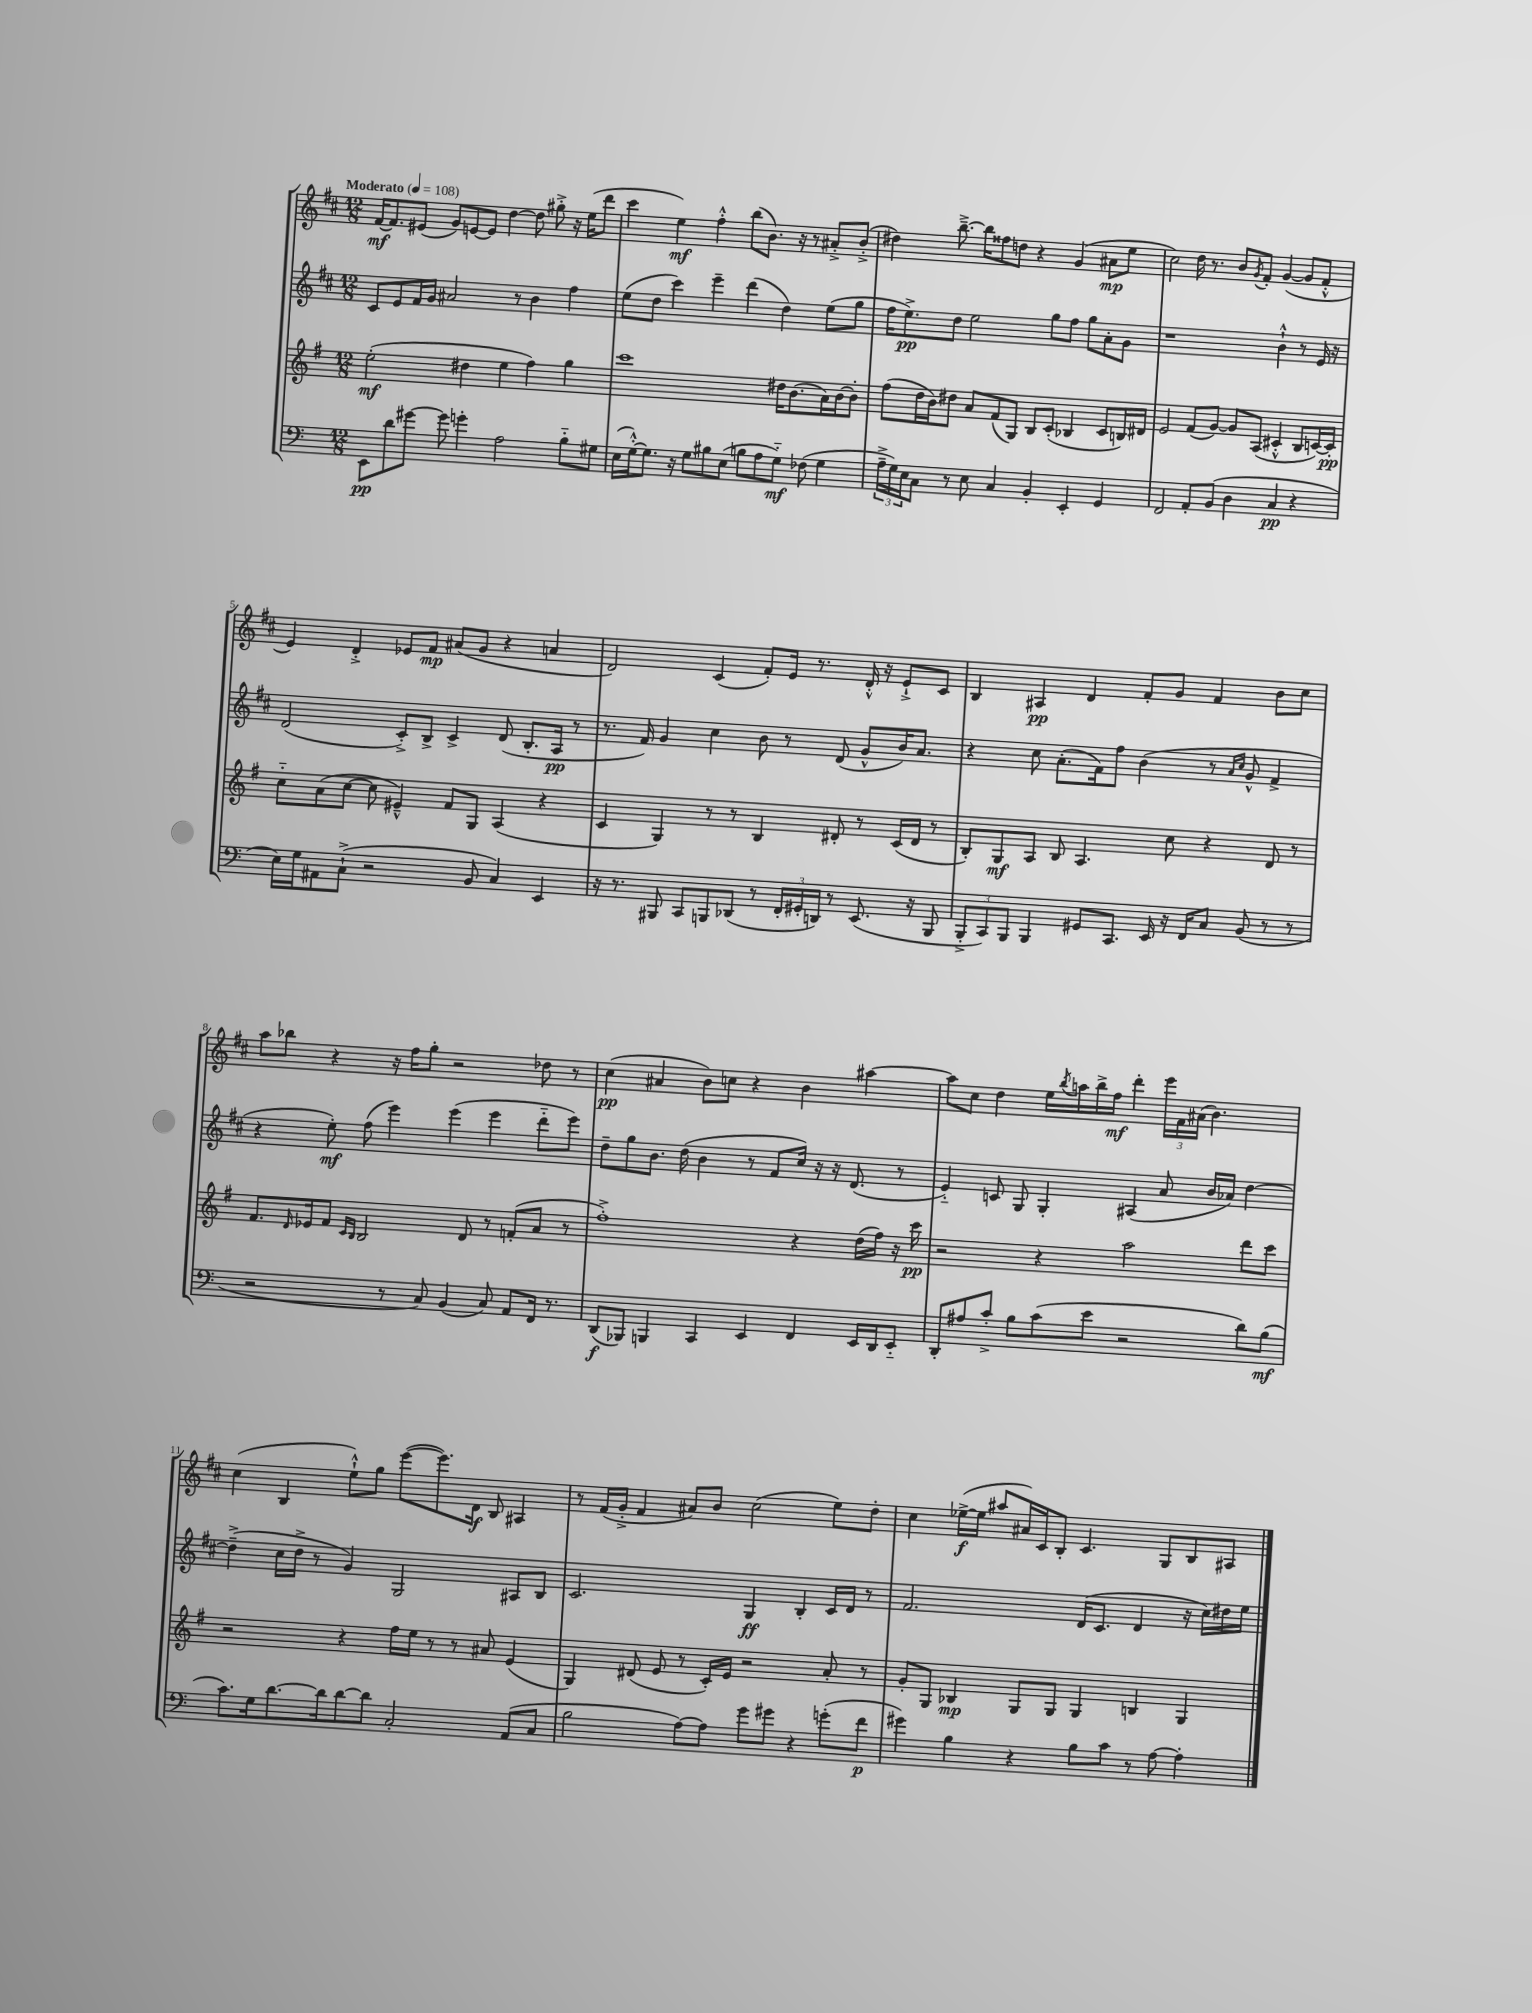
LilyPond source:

<<
\new StaffGroup <<
\new Staff = "s0" {
    \clef treble \key d \major \numericTimeSignature \time 12/8 \tempo "Moderato" 4 = 108
    fis'16~\mf fis'8. eis'8( g'8) e'8~ e'8 d''4~ d''8 gis''8-.-> r16 e''16( d'''8 |
    cis'''4 e''4\mf) fis''4-.-^ b''8( b'8.) r16 r8 ais'8-.-> b'8-.->( |
    dis''4) b''8.~---> b''16 fisis''8 d''8 r4 g'4( ais'8\mp e''8 |
    cis''2) d''16 r8. b'8 \acciaccatura { g'8 } fis'8-. g'4~( g'8 fis'8-.-^ |
    e'4) d'4-.-> ees'8 fis'8\mp ais'8( g'8 r4 a'4 |
    d'2) cis'4( fis'8-.) e'16 r8. d'16-.-^ r16 e'8-!-> cis'8 |
    b4 ais4\pp d'4 fis'8-. g'8 fis'4 b'8 cis''8 |
    a''8 bes''8 r4 r16 fis''16 g''8-. r2 des''8 r8 |
    cis''4\pp( ais'4 b'8) c''8 r4 b'4 ais''4~ |
    ais''8 cis''8 d''4 e''16 \acciaccatura { b''8 } a''16 b''16-> fis''16\mf d'''4-. \tuplet 3/2 { e'''16 fis'16 ais'16( } b'4.) |
    cis''4( b4 e''8-!-^) g''8 e'''8~( e'''8.) d'16\f b8 ais4 |
    r8 fis'16( g'16-.-> fis'4 ais'8) b'8 cis''2( e''8) d''8-. |
    cis''4 ees''16~->\f( ees''16 ais''8 ais'16) cis'16 b8-. cis'4. g8 b8 ais8 \bar "|." |
}
\new Staff = "s1" {
    \clef treble \key d \major \numericTimeSignature \time 12/8
    cis'8 e'8 fis'16 g'16 ais'2 r8 b'4 fis''4 |
    e''8( d''8 cis'''4) e'''4-- d'''4( d''4) e''8( g''8 |
    fis''16 e''8.->\pp) d''8 e''2 g''8 fis''8 g''8 a'8-. g'8 |
    r1 b'4-!-^ r8 e'16 r16 |
    d'2( cis'8-.->) b8-> cis'4-> d'8( b8.-. a16\pp r8 |
    r8. fis'16) g'4 cis''4 b'8 r8 d'8( g'8-^ b'16) a'8. |
    r4 cis''8 a'8.-.( fis'16) fis''8 b'4( r8 \grace { a'16 cis''16 } g'8-^ fis'4-> |
    r4 e''8-.\mf) fis''8( e'''4) e'''4( e'''4 d'''8-_ e'''8) |
    d''8-- g''8 b'8. d''16( b'4 r8 fis'8 cis''16) r16 r16 d'8.( r8 |
    e'4-_) c'8 g8 g4-. ais4( a'8 b'16 aes'16) d''4~ |
    d''4--->( cis''16 d''16-> r8 g'4) g2 ais8 b8 |
    cis'2. g4\ff b4-. cis'16 d'16 r8 |
    fis'2. d'16( cis'8. d'4 r16 cis''16) dis''16 e''16 \bar "|." |
}
\new Staff = "s2" {
    \clef treble \key g \major \numericTimeSignature \time 12/8
    e''2-.\mf( dis''4 e''4 fis''4) g''4 |
    c'''1 dis''16 b'8.( a'16) b'16~ b'8-. |
    fis''8( d''16 b'16) dis''8 a'8 fis'8( g8) b8 c'8-.( bes4 c'8 b16) dis'16 |
    e'2 fis'8( g'8~) g'8 a8( cis'4-.-^ b8 c'16~) c'16-.\pp |
    c''8-_ a'8( c''8~ c''8 eis'4---^) fis'8 g8 a4( r4 |
    c'4 g4) r8 r8 b4 dis'8-. r8 c'16( dis'16 r8 |
    b8-.) g8\mf a8 b8 a4. c''8 r4 d'8 r8 |
    fis'8. \grace { d'16 } ees'16 fis'8 \grace { c'16 b16 } b2 d'8 r8 f'8-.( a'8 r8 |
    fis''1-.->) r4 d''16( fis''16) r16 c'''16\pp |
    r2 r4 a''2 d'''8 c'''8 |
    r2 r4 fis''16 e''16 r8 r8 ais'8 e'4( |
    g4) dis'8( e'8 r8 c'16-.) e'16 r2 a'8-. r8 |
    g'8-. g8 bes4\mp g8 g8 g4 b4 g4 \bar "|." |
}
\new Staff = "s3" {
    \clef bass \key c \major \numericTimeSignature \time 12/8
    e,8\pp d'8 gis'8~ gis'8 g'4-. a2 b8-_ gis8 |
    e16( g16~-.-^) g8. r16 g8 bis8 e8( b8 a8 g8-_\mf) fes8( g4 |
    \tuplet 3/2 { a16---> g16) e16 } c8 r8 e8 c4 b,4-. e,4-. g,4 |
    f,2 a,8-. b,8( d4 c4\pp r4 |
    e16) g16 ais,8 c8-!->( r2 b,8 c4) e,4 |
    r16 r8. bis,,8 c,8 b,,8 des,8( r8 \tuplet 3/2 { f,16-. gis,16-. d,16) } r8 e,8.( r16 b,,8 |
    \tuplet 3/2 { b,,8-.-> c,8) b,,8 } b,,4 gis,8 c,8. e,16 r16 f,16 c8 b,8( r8 r8 |
    r2 r8 c8) b,4( c8) a,8 f,16 r8. |
    d,8\f( bes,,8) b,,4 c,4 e,4 f,4 e,16 d,16 e,8-_ |
    d,8-. ais8 c'8-.-> b8 c'8( e'8 r2 d'8) b8\mf( |
    c'8.) g16 d'8.~ d'16 d'8~ d'8 c2-. a,8( c8 |
    b2 a8~) a8 g'8 gis'8 r4 g'8-.( f'8\p |
    gis'4) b4 r4 b8 c'8 r8 a8~ a4-. \bar "|." |
}
>>
>>
